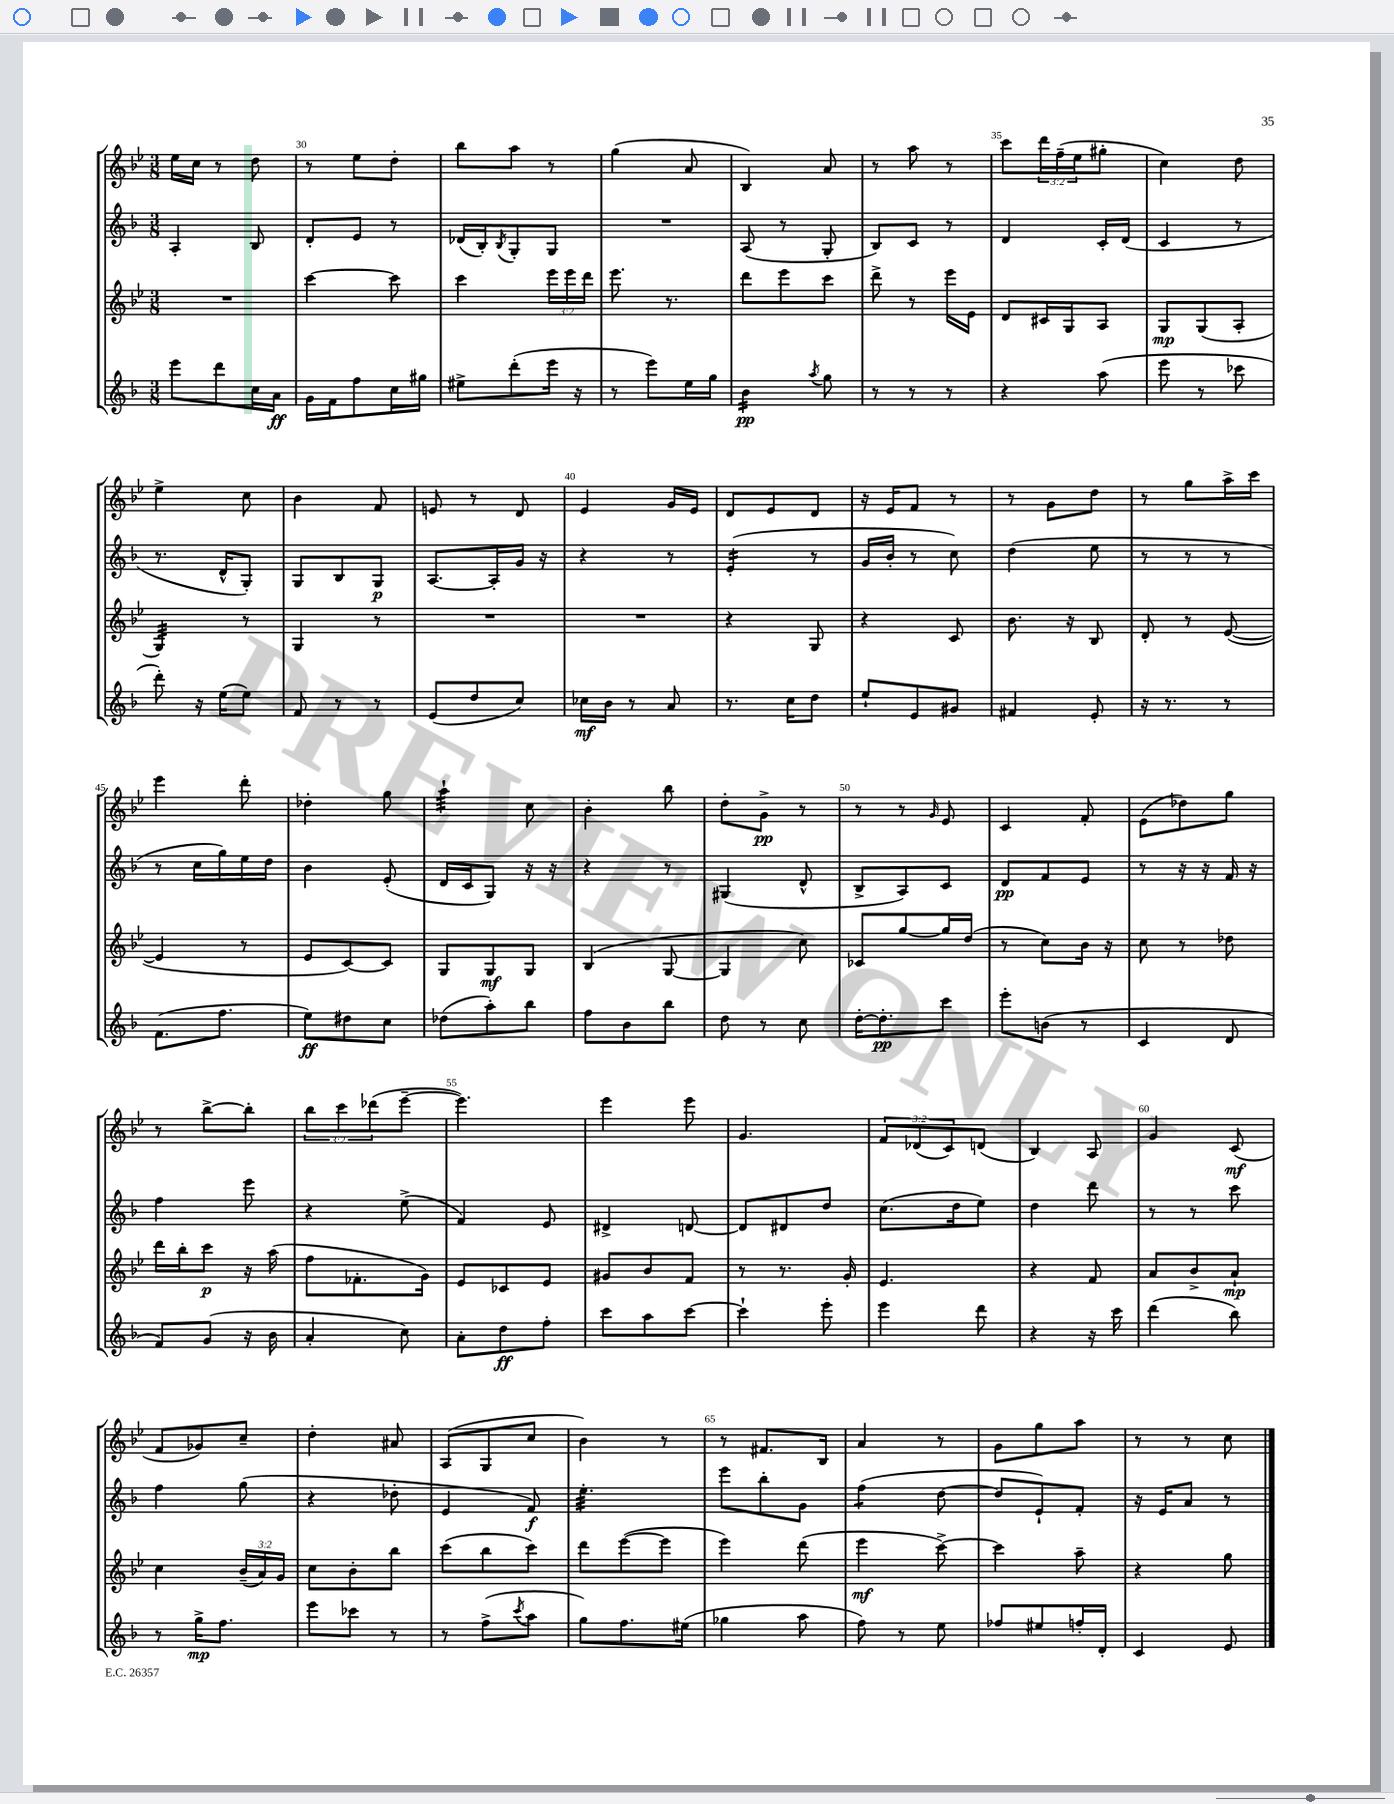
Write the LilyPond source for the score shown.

<<
\new StaffGroup <<
\new Staff = "s0" {
    \clef treble \key bes \major \numericTimeSignature \time 3/8 \override Staff.TupletNumber.text = #tuplet-number::calc-fraction-text
    ees''16 c''16 r8 d''8 |
    r8 ees''8 d''8-. |
    bes''8 a''8 r8 |
    g''4( a'8 |
    bes4) a'8 |
    r8 a''8 r8 |
    c'''8 \tuplet 3/2 { d'''16 f''16--( ees''16 } gis''8-. |
    c''4) d''8 |
    ees''4-> c''8 |
    bes'4 f'8 |
    e'8 r8 d'8 |
    ees'4 g'16 ees'16 |
    d'8 ees'8 d'8 |
    r16 ees'16 f'8 r8 |
    r8 g'8 d''8 |
    r8 g''8 a''16-> c'''16 |
    ees'''4 d'''8-. |
    des''4-. g''8 |
    a''4:32-! c''8 |
    bes'4-. bes''8 |
    d''8-. g'8->\pp r8 |
    r8 r8 \grace { g'16 } ees'8 |
    c'4 f'8-. |
    ees'8( des''8) g''8 |
    r8 bes''8~-> bes''8-. |
    \tuplet 3/2 { bes''8 c'''8 des'''8( } ees'''8~-- |
    ees'''4.) |
    ees'''4 ees'''8 |
    g'4. |
    \tuplet 3/2 { f'8 des'8( c'8) } d'8( |
    bes4) a8 |
    g'4 c'8\mf( |
    f'8 ges'8) c''8-- |
    d''4-. ais'8 |
    a8( g8 c''8 |
    bes'4) r8 |
    r8 fis'8. bes16 |
    a'4 r8 |
    g'8 g''8 a''8 |
    r8 r8 c''8 \bar "|." |
}
\new Staff = "s1" {
    \clef treble \key f \major \numericTimeSignature \time 3/8
    a4-. bes8 |
    d'8-. e'8 r8 |
    des'16( bes16-.) \acciaccatura { bes8 } g8-. g8 |
    R4. |
    a8( r8 g8-. |
    bes8) c'8 r8 |
    d'4 c'16-. d'16( |
    c'4 r8 |
    r8. d'16-^ g8-.) |
    g8 bes8 g8\p |
    a8.~ a16-. g'16 r16 |
    r4 r8 |
    e'4:16-.( r8 |
    g'16 bes'16-. r8 c''8) |
    d''4( e''8 |
    r8 r8 r8 |
    r8 c''16 g''16) e''16 d''16 |
    bes'4 e'8-.( |
    d'16 c'16 g8) r16 r16 |
    r4 r8 |
    gis4( d'8-^ |
    bes8-> a8) c'8 |
    d'8\pp f'8 e'8 |
    r8 r16 r16 f'16 r16 |
    f''4 e'''8 |
    r4 e''8->( |
    f'4) e'8 |
    dis'4-> d'8~ |
    d'8 dis'8 d''8 |
    c''8.( d''16 e''8) |
    d''4 d'''8 |
    r8 r8 c'''8 |
    f''4 g''8( |
    r4 des''8-. |
    e'4 f'8\f) |
    e''4.:32-. |
    e'''8 bes''8-. g'8 |
    f''4:8( d''8~ |
    d''8 e'8-!) f'8-. |
    r16 e'16 a'8 r8 \bar "|." |
}
\new Staff = "s2" {
    \clef treble \key bes \major \numericTimeSignature \time 3/8 \override Staff.TupletNumber.text = #tuplet-number::calc-fraction-text
    R4. |
    c'''4~ c'''8 |
    c'''4 \tuplet 3/2 { ees'''16 ees'''16 d'''16 } |
    ees'''8. r8. |
    d'''8 ees'''8 c'''8 |
    d'''8-> r8 ees'''16 ees'16 |
    d'8 cis'16 g16 a8 |
    g8\mp g8( a8-. |
    g4:32) r8 |
    g4 r8 |
    R4. |
    R4. |
    r4 g8 |
    r4 c'8 |
    bes'8. r16 bes8 |
    d'8-. r8 ees'8~( |
    ees'4 r8 |
    ees'8 c'8~) c'8 |
    g8 g8\mf g8 |
    bes4( g8~ |
    g4 c''8) |
    ces'8 g''8~ g''16 d''16( |
    r8 c''8) bes'16 r16 |
    c''8 r8 des''8 |
    d'''16 bes''16-. c'''8\p r16 a''16( |
    f''8 fes'8.-. g'16) |
    ees'8 ces'8 ees'8 |
    gis'8 bes'8 f'8 |
    r8 r8. g'16-. |
    ees'4. |
    r4 f'8 |
    a'8 bes'8-> a'8-!\mp |
    c''4 \tuplet 3/2 { bes'16--( a'16) g'16 } |
    c''8 bes'8-. bes''8 |
    c'''8( bes''8 c'''8) |
    d'''8 ees'''8~( ees'''8 |
    ees'''4) d'''8( |
    ees'''4\mf c'''8~->) |
    c'''4 a''8-- |
    r4 g''8 \bar "|." |
}
\new Staff = "s3" {
    \clef treble \key f \major \numericTimeSignature \time 3/8
    e'''8 d'''8 c''16 a'16\ff |
    g'16 f'16 f''8 c''16 gis''16 |
    eis''8-> d'''8-.( e'''16 r16 |
    r8 e'''8) e''16 g''16 |
    bes'4:16\pp \acciaccatura { a''8 } g''8 |
    r8 r8 r8 |
    r4 a''8( |
    e'''8 r8 ces'''8 |
    d'''8-.) r16 e''16( e''8) |
    f'8 r8 r8 |
    e'8( d''8 c''8) |
    ces''16\mf bes'16 r8 a'8 |
    r8. c''16 d''8 |
    e''8-! e'8 gis'8 |
    fis'4 e'8-. |
    r16 r8. r8 |
    f'8.( f''8. |
    e''8\ff) dis''8 c''8 |
    des''8( a''8-.) bes''8 |
    f''8 bes'8 bes''8 |
    d''8 r8 c''8 |
    d''16~-. d''8.-.\pp c'''8 |
    e'''8-. b'8( r8 |
    c'4 d'8 |
    f'8) g'8( r16 bes'16 |
    a'4-. c''8) |
    a'8-. d''8\ff f''8-. |
    c'''8 a''8 c'''8~ |
    c'''4-! e'''8-. |
    e'''4 d'''8 |
    r4 r16 c'''16 |
    d'''4( bes''8) |
    r8 g''16->\mp f''8. |
    e'''8 ces'''8 r8 |
    r8 f''8->( \acciaccatura { c'''8 } a''8 |
    g''8) f''8. eis''16( |
    ges''4 a''8 |
    f''8) r8 e''8 |
    fes''8 eis''8 f''16-. d'16-. |
    c'4 e'8 \bar "|." |
}
>>
>>
\layout { \context { \Score currentBarNumber = #29 \override BarNumber.break-visibility = ##(#f #t #t) barNumberVisibility = #(every-nth-bar-number-visible 5) } }
